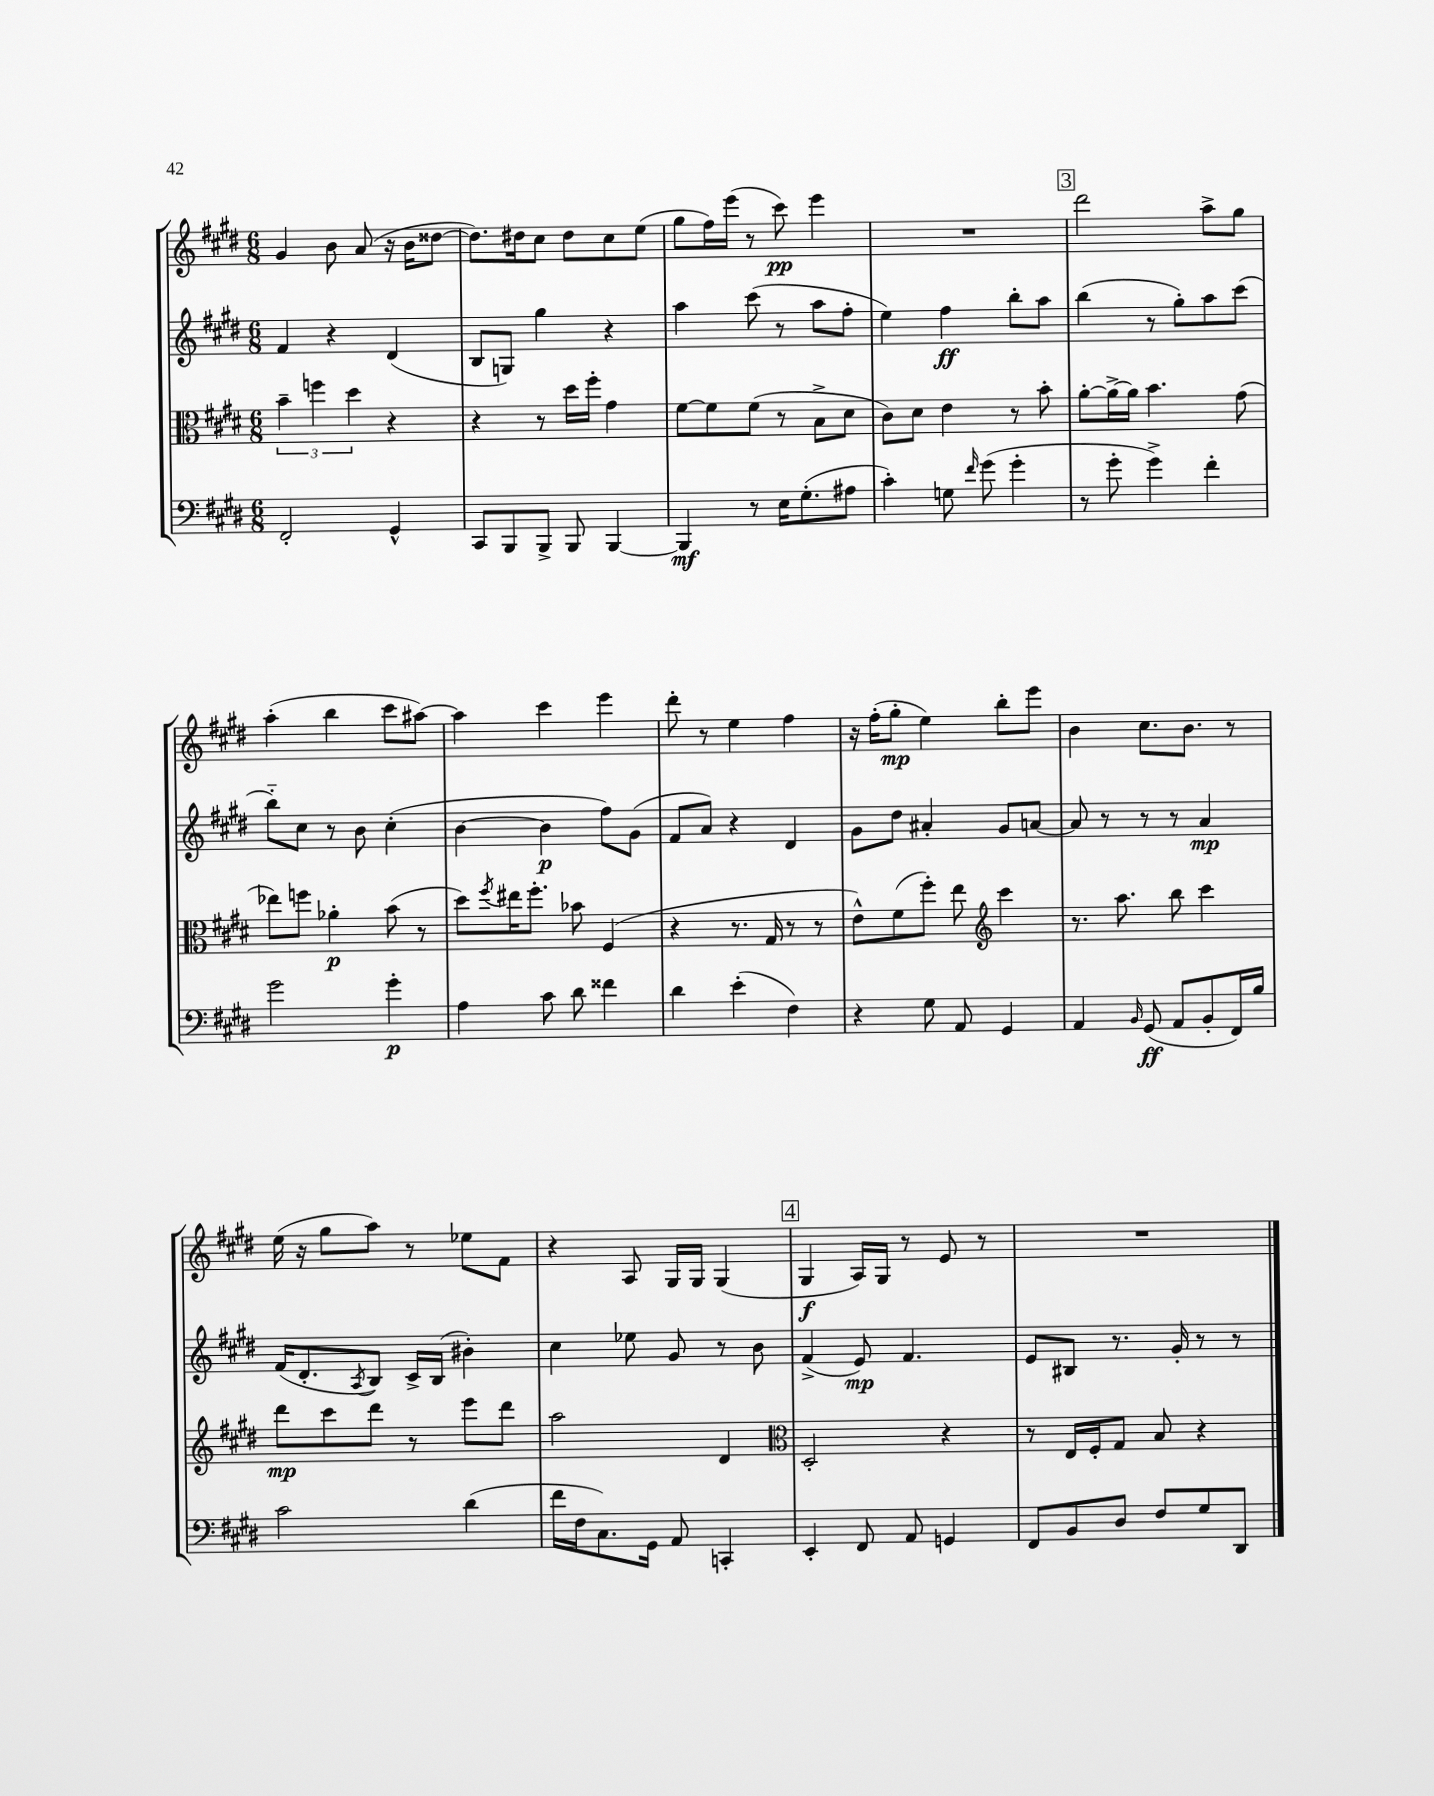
<<
\new StaffGroup <<
\new Staff = "s0" {
    \clef treble \key e \major \numericTimeSignature \time 6/8
    gis'4 b'8 a'8( r16 b'16 disis''8~ |
    disis''8.) dis''16 cis''8 dis''8 cis''8 e''8( |
    gis''8 fis''16) e'''16( r8 cis'''8\pp) e'''4 |
    R2. |
    \mark \markup { \box "3" } dis'''2 a''8-> gis''8 |
    a''4-.( b''4 cis'''8 ais''8~) |
    ais''4 cis'''4 e'''4 |
    dis'''8-. r8 e''4 fis''4 |
    r16 fis''16-.( gis''8-.\mp e''4) b''8-. e'''8 |
    b'4 cis''8. b'8. r8 |
    e''16( r16 gis''8 a''8) r8 ees''8 fis'8 |
    r4 a8 gis16 gis16 gis4( |
    \mark \markup { \box "4" } gis4\f a16) gis16 r8 e'8 r8 |
    R2. \bar "|." |
}
\new Staff = "s1" {
    \clef treble \key e \major \numericTimeSignature \time 6/8
    fis'4 r4 dis'4( |
    b8 g8) gis''4 r4 |
    a''4 cis'''8( r8 a''8 fis''8-. |
    e''4) fis''4\ff b''8-. a''8 |
    \mark \markup { \box "3" } b''4( r8 gis''8-.) a''8 cis'''8( |
    b''8-_) cis''8 r8 b'8 cis''4-.( |
    b'4~ b'4\p fis''8) gis'8( |
    fis'8 a'8) r4 dis'4 |
    gis'8 dis''8 ais'4-. gis'8 a'8~ |
    a'8 r8 r8 r8 a'4\mp |
    fis'16( dis'8.-. \acciaccatura { a8 } b8) cis'16-> b16( bis'4-.) |
    cis''4 ees''8 gis'8 r8 b'8 |
    \mark \markup { \box "4" } fis'4->( e'8\mp) fis'4. |
    e'8 bis8 r8. gis'16-. r8 r8 \bar "|." |
}
\new Staff = "s2" {
    \clef alto \key e \major \numericTimeSignature \time 6/8
    \tuplet 3/2 { b'4-- f''4 dis''4 } r4 |
    r4 r8 dis''16 fis''16-. gis'4 |
    fis'8~ fis'8 fis'8( r8 b8-> dis'8 |
    cis'8) dis'8 e'4 r8 b'8-. |
    \mark \markup { \box "3" } a'8~-. a'16~-> a'16 b'4. gis'8( |
    ees''8) f''8 aes'4-.\p b'8( r8 |
    dis''8) \acciaccatura { fis''8 } eis''16 fis''8.-. bes'8 fis4( |
    r4 r8. gis16 r8 r8 |
    e'8-^) fis'8( fis''8-.) e''8 \clef treble cis'''4 |
    r8. a''8. b''8 cis'''4 |
    dis'''8\mp cis'''8 dis'''8 r8 e'''8 dis'''8 |
    a''2 dis'4 |
    \mark \markup { \box "4" } \clef alto dis2-. r4 |
    r8 e16 fis16-. gis8 b8 r4 \bar "|." |
}
\new Staff = "s3" {
    \clef bass \key e \major \numericTimeSignature \time 6/8
    fis,2-. gis,4-^ |
    cis,8 b,,8 b,,8-> b,,8 b,,4~ |
    b,,4\mf r8 e16 gis8.-.( ais8 |
    cis'4-.) g8 \grace { fis'16 } gis'8( gis'4-. |
    \mark \markup { \box "3" } r8 gis'8-. gis'4->) fis'4-. |
    gis'2 gis'4-.\p |
    a4 cis'8 dis'8 fisis'4 |
    dis'4 e'4-.( fis4) |
    r4 gis8 a,8 gis,4 |
    a,4 \grace { b,16 } gis,8\ff( a,8 b,8-. fis,16) b16 |
    cis'2 dis'4( |
    fis'16 fis16 cis8.) gis,16 a,8 c,4-. |
    \mark \markup { \box "4" } e,4-. fis,8 a,8 g,4 |
    fis,8 b,8 dis8 fis8 gis8 dis,8 \bar "|." |
}
>>
>>
\layout { \context { \Score \remove "Bar_number_engraver" } }
